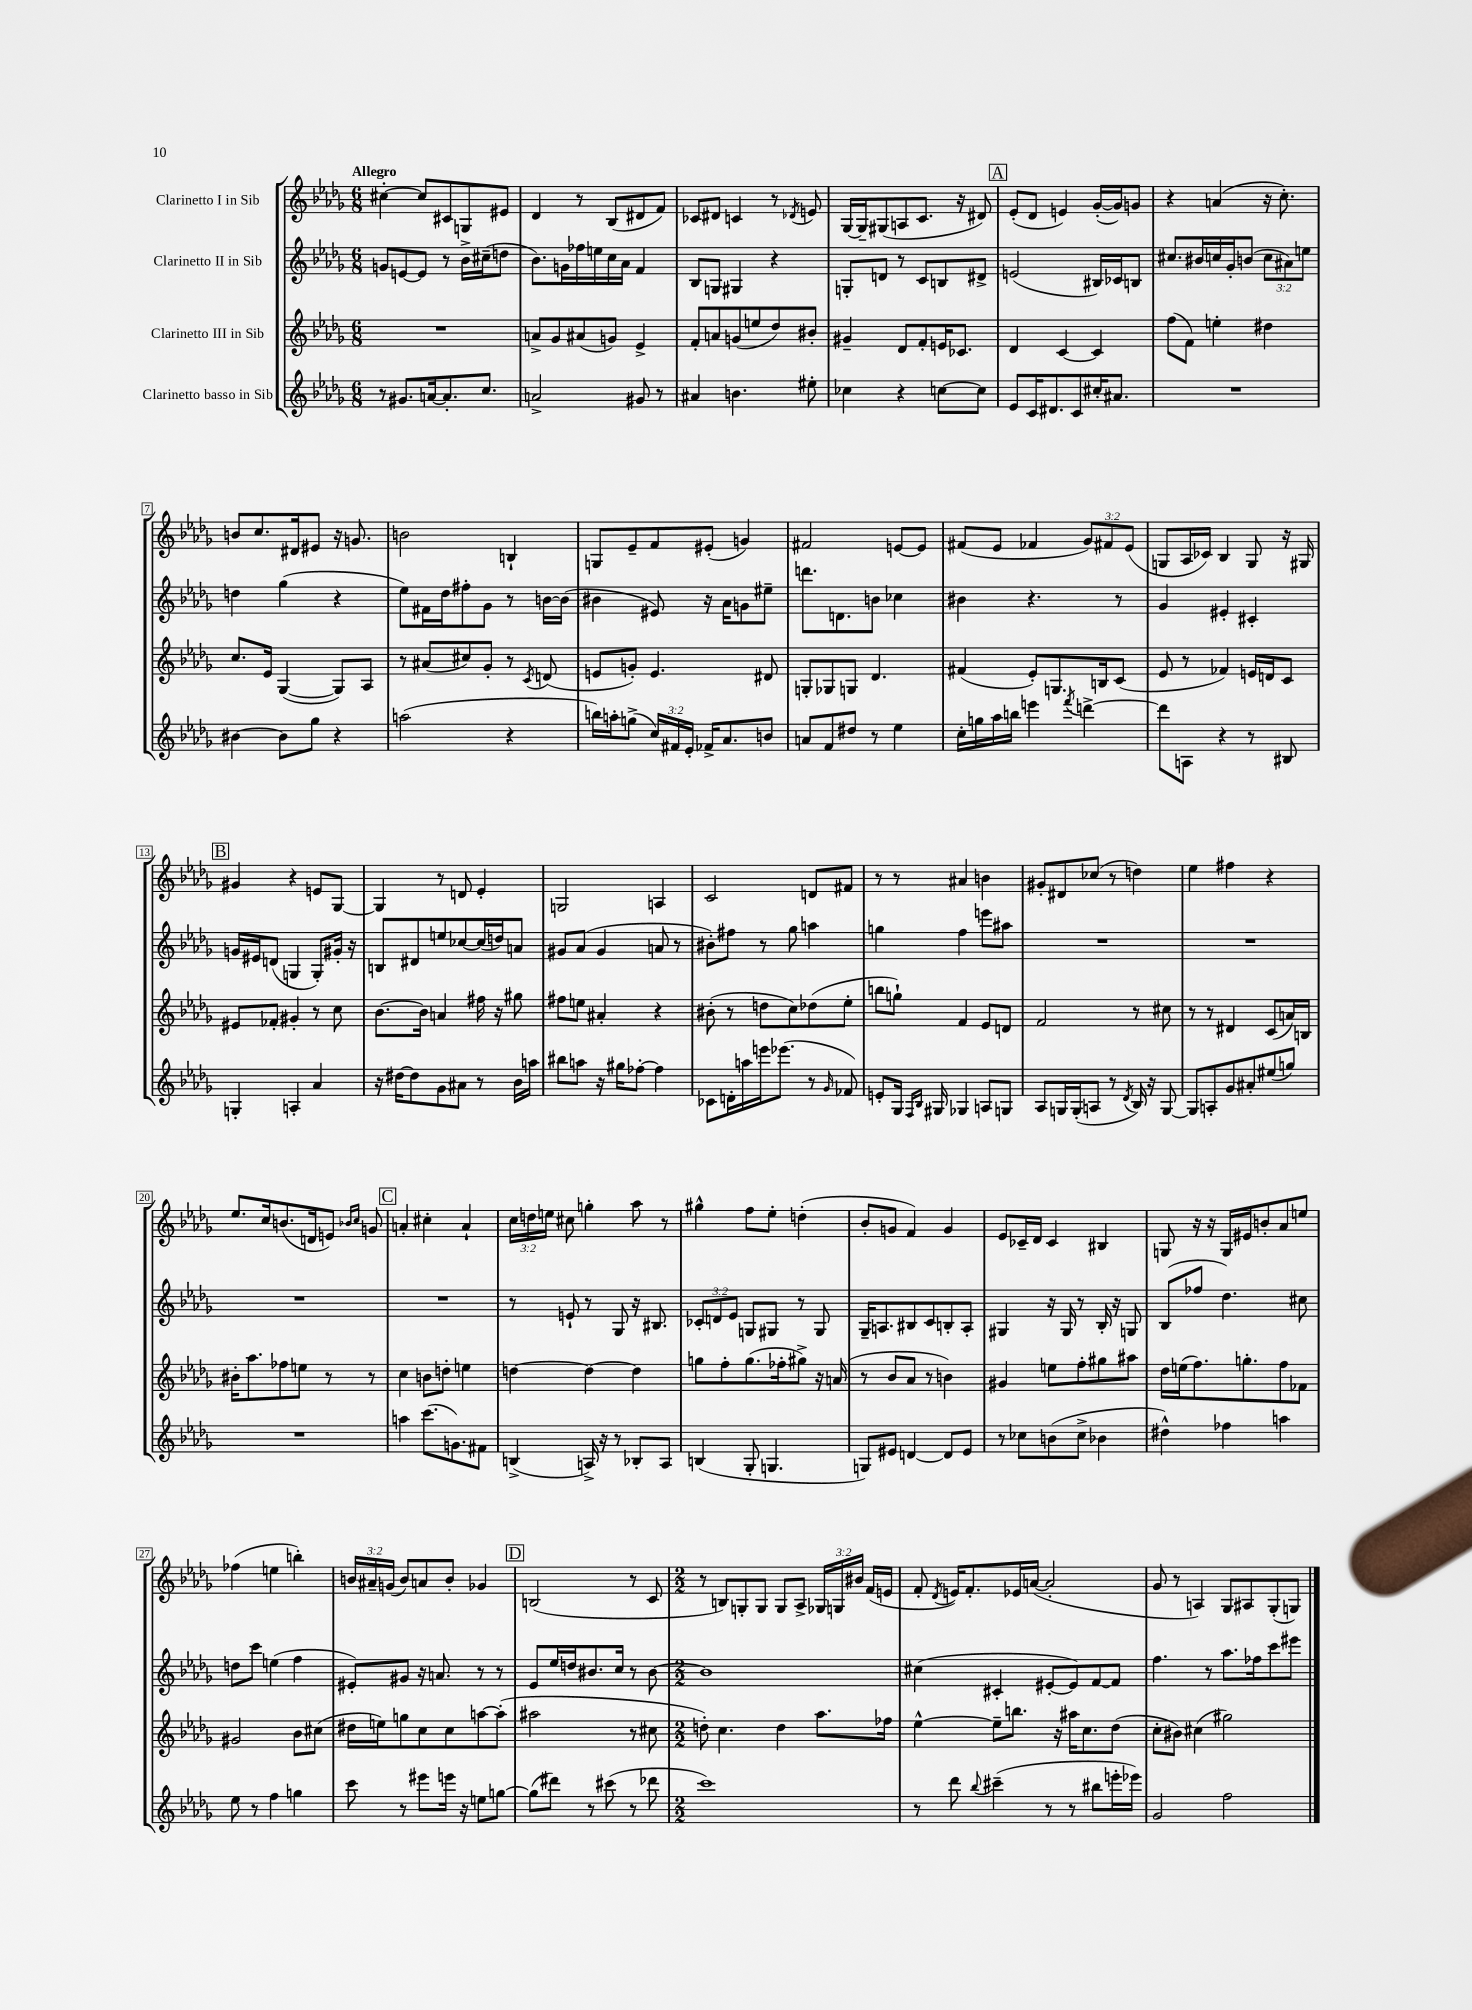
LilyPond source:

<<
\new StaffGroup <<
\new Staff = "s0" \with { instrumentName = "Clarinetto I in Sib" } {
    \clef treble \key des \major \numericTimeSignature \time 6/8 \override Staff.TupletNumber.text = #tuplet-number::calc-fraction-text \tempo "Allegro"
    \autoBeamOff cis''4~-. cis''8[ cis'8 g8 eis'8] |
    des'4 r8 bes8[( dis'8 f'8]) |
    ces'8[ dis'8] c'4 r8 \acciaccatura { des'8 } e'8 |
    ges16[~ ges16-- gis8( a8 c'8.] r16 dis'8) |
    \mark \markup { \box "A" } ees'8[-.( des'8] e'4) ges'16[~-.( ges'16) g'8] |
    r4 a'4( r16 c''8.-.) |
    b'8[ c''8. dis'16 eis'8] r16 g'8. |
    b'2 b4-! |
    g8[ ees'8-- f'8 eis'8]-.( g'4) |
    fis'2 e'8[~ e'8] |
    fis'8[( ees'8] fes'4 \tuplet 3/2 { ges'8[) fis'8 ees'8]( } |
    g8[ aes16 ces'16]) bes4 g8 r16 gis16 |
    \mark \markup { \box "B" } gis'4 r4 e'8[ ges8]~ |
    ges4 r8 d'8 ees'4-. |
    g2 a4 |
    c'2 d'8[ fis'8] |
    r8 r8 ais'4 b'4 |
    gis'8[-. dis'8 ces''8]( r8 d''4) |
    ees''4 fis''4 r4 |
    ees''8.[ c''16 b'8.( d'16 e'8]) \grace { bes'16[ c''16] } g'8 |
    \mark \markup { \box "C" } a'4-. cis''4-. a'4-! |
    \tuplet 3/2 { c''16[ d''16 e''16] } cis''8 g''4-. aes''8 r8 |
    gis''4-^ f''8[ ees''8]-. d''4-.( |
    bes'8[-. g'8] f'4) g'4 |
    ees'8[ ces'16-- des'16] ces'4 bis4 |
    g8 r16 r16 g16[ eis'16 b'8-. aes'8 e''8] |
    fes''4( e''4 b''4-.) |
    \tuplet 3/2 { b'16[ ais'16-- g'16]( } b'8[) a'8 b'8]-. ges'4 |
    \mark \markup { \box "D" } b2( r8 c'8 |
    \numericTimeSignature \time 2/2 r8 b8[) g8-. g8] g8[ aes8]-> \tuplet 3/2 { ges16[ g16 bis'16] } f'16[( e'16] |
    f'8-. \acciaccatura { des'8 } e'16[) f'8.-. ees'16 a'16]~( a'2-. |
    ges'8 r8 a4) ges8[ ais8 ges8-.( g8]) \bar "|." |
}
\new Staff = "s1" \with { instrumentName = "Clarinetto II in Sib" } {
    \clef treble \key des \major \numericTimeSignature \time 6/8 \override Staff.TupletNumber.text = #tuplet-number::calc-fraction-text
    \autoBeamOff g'8[ e'8~ e'8] r8 bes'16[-> cis''16--( d''8] |
    bes'8.[) g'16 fes''16 e''16 c''16 aes'16] f'4 |
    bes8[ g8] gis4 r4 |
    g8[-. d'8] r8 c'8[ b8 dis'8]-> |
    \mark \markup { \box "A" } e'2( bis16[) ces'16 b8] |
    cis''8.[ bis'16 c''16 ges'16-. b'8]( \tuplet 3/2 { c''8[ ais'8) e''8] } |
    d''4 ges''4( r4 |
    ees''8[) fis'16 des''16 fis''8-. ges'8] r8 b'16[~ b'16]( |
    bis'4 eis'8) r16 aes'16[ g'8 eis''8]-- |
    d'''8.[ d'8. b'8] ces''4 |
    bis'4 r4. r8 |
    ges'4 eis'4-. cis'4-. |
    \mark \markup { \box "B" } g'16[ eis'16 d'8]( g4 g8[-.) gis'16]-. r16 |
    b8[ dis'8 e''8 ces''8~ ces''16( d''16) a'8] |
    gis'8[ aes'8]( gis'4 a'8 r8 |
    bis'8[-.) fis''8] r8 ges''8 a''4 |
    g''4 f''4 e'''8[ ais''8] |
    R2. |
    R2. |
    R2. |
    \mark \markup { \box "C" } R2. |
    r8 e'8-! r8 ges8 r16 bis8. |
    \tuplet 3/2 { ces'8[-. d'8 ees'8] } g8[ gis8] r8 gis8 |
    ges16[-- a8. bis8 c'8 b8-. a8]-. |
    gis4 r16 gis16 r8 bes16-. r16 g8 |
    bes8[( fes''8] des''4.) cis''8 |
    d''8[ c'''8] e''4( f''4 |
    eis'8[-.) gis'8] r16 a'8. r8 r8 |
    \mark \markup { \box "D" } ees'8[ ees''16 d''16 bis'8. c''16] r8 bis'8~ |
    \numericTimeSignature \time 2/2 bis'1 |
    cis''4( cis'4-. eis'8[~-. eis'8) f'8~ f'8] |
    f''4. r8 aes''8.[ fes''16 c'''8 eis'''8] \bar "|." |
}
\new Staff = "s2" \with { instrumentName = "Clarinetto III in Sib" } {
    \clef treble \key des \major \numericTimeSignature \time 6/8
    \autoBeamOff R2. |
    a'8[-> ges'8 ais'8( g'8]) ees'4-> |
    f'8[-. a'8 g'8( e''8 des''8) bis'8]-. |
    gis'4-- des'8[ f'8-. e'16 ces'8.] |
    \mark \markup { \box "A" } des'4 c'4~ c'4 |
    f''8[( f'8]) e''4-. dis''4 |
    c''8.[ ees'16] ges4~( ges8[) aes8] |
    r8 ais'8[( cis''8) ges'8]-. r8 \acciaccatura { c'8 } d'8( |
    e'8[ g'8]-.) e'4. dis'8 |
    g8[-. ges8 g8] des'4. |
    fis'4( ees'8[-.) g8. b16 c'8]( |
    ees'8 r8 fes'4) e'16[ d'16 c'8] |
    \mark \markup { \box "B" } eis'8[ fes'8]-. gis'4-. r8 c''8 |
    bes'8.[~ bes'16] a'4 fis''16 r16 gis''8 |
    fis''8[ e''8] ais'4-. r4 |
    bis'8-.( r8 d''8[ c''8) des''8( ees''8]-. |
    b''8[ g''8]-!) f'4 ees'8[ d'8] |
    f'2 r8 cis''8 |
    r8 r8 dis'4 c'8[( a'16) b16] |
    bis'16[-. aes''8. fes''8 e''8] r8 r8 |
    \mark \markup { \box "C" } c''4 b'8[ d''8]-. e''4 |
    d''4~ d''4~ d''4 |
    g''8[ f''8-. g''8.( fes''16-. gis''8]->) r16 a'16( |
    r8 bes'8[ aes'8] r8 b'4) |
    gis'4 e''8[ f''8-. gis''8 ais''8] |
    des''16[ e''16( f''8.) g''8.-. f''8 fes'8] |
    gis'2 bes'8[ cis''8]( |
    dis''16[ e''16) g''8 c''8 c''8 a''8~ a''8]-.( |
    \mark \markup { \box "D" } ais''2 r8 cis''8 |
    \numericTimeSignature \time 2/2 d''8-.) c''4. d''4 aes''8.[ fes''16] |
    ees''4~-^ ees''8[-- b''8.] r16 ais''16[ c''8. des''8]( |
    c''8[-. bis'8]) cis''4( gis''2) \bar "|." |
}
\new Staff = "s3" \with { instrumentName = "Clarinetto basso in Sib" } {
    \clef treble \key des \major \numericTimeSignature \time 6/8 \override Staff.TupletNumber.text = #tuplet-number::calc-fraction-text
    \autoBeamOff r8 gis'8.[ a'16~ a'8.-. c''8.] |
    a'2-> gis'8 r8 |
    ais'4 b'4. eis''8-. |
    ces''4 r4 c''8[~ c''8] |
    \mark \markup { \box "A" } ees'8[ c'16 dis'8. c'8 cis''16-. ais'8.] |
    R2. |
    bis'4~ bis'8[ ges''8] r4 |
    a''2( r4 |
    b''16[) a''16-. g''8]->( \tuplet 3/2 { c''16[) fis'16 ees'16]-. } fes'16[-> aes'8. b'8] |
    a'8[ f'8 dis''8] r8 ees''4 |
    c''16[-. g''16 aes''16 b''16] e'''4 \acciaccatura { f'''8 } d'''4~-> |
    d'''8[ a8] r4 r8 bis8 |
    \mark \markup { \box "B" } g4-. a4-. aes'4 |
    r16 dis''16[~ dis''8 ges'8 ais'8] r8 bes'16[ a''16] |
    bis''8[ a''8] r16 gis''16[ fes''8]~-. fes''4 |
    ces'8[ d'16-. a''16 e'''16 ees'''8.]( r8 \grace { ges'16 } fes'8) |
    e'8[-. ges16] \grace { f16[ bes16] } gis16 ges4 a8[ g8] |
    aes8[ g16 g16-.( a8] r8 \acciaccatura { des'8 } bes16) r16 g8~ |
    g8[ a8-. ges'8 ais'8-. eis''8( g''8]) |
    R2. |
    \mark \markup { \box "C" } a''4 c'''8.[( g'8.) fis'8] |
    b4->( a16->) r16 r8 bes8[-. a8] |
    b4( ges8-. g4. |
    g8[) eis'8] d'4~ d'8[ eis'8] |
    r8 ces''8[ b'8( ces''8]-> bes'4 |
    dis''4-^) fes''4 a''4 |
    ees''8 r8 f''4 g''4 |
    c'''8 r8 eis'''8[ e'''16] r16 e''8[ g''8]~ |
    \mark \markup { \box "D" } g''8[( dis'''8]) r8 cis'''8( r8 des'''8 |
    \numericTimeSignature \time 2/2 c'''1) |
    r8 des'''8 \appoggiatura { bes''8 } cis'''4--( r8 r8 bis''8[ e'''16-. ees'''16]) |
    ges'2 f''2 \bar "|." |
}
>>
>>
\layout { \context { \Score \override BarNumber.stencil = #(make-stencil-boxer 0.1 0.3 ly:text-interface::print) } }
